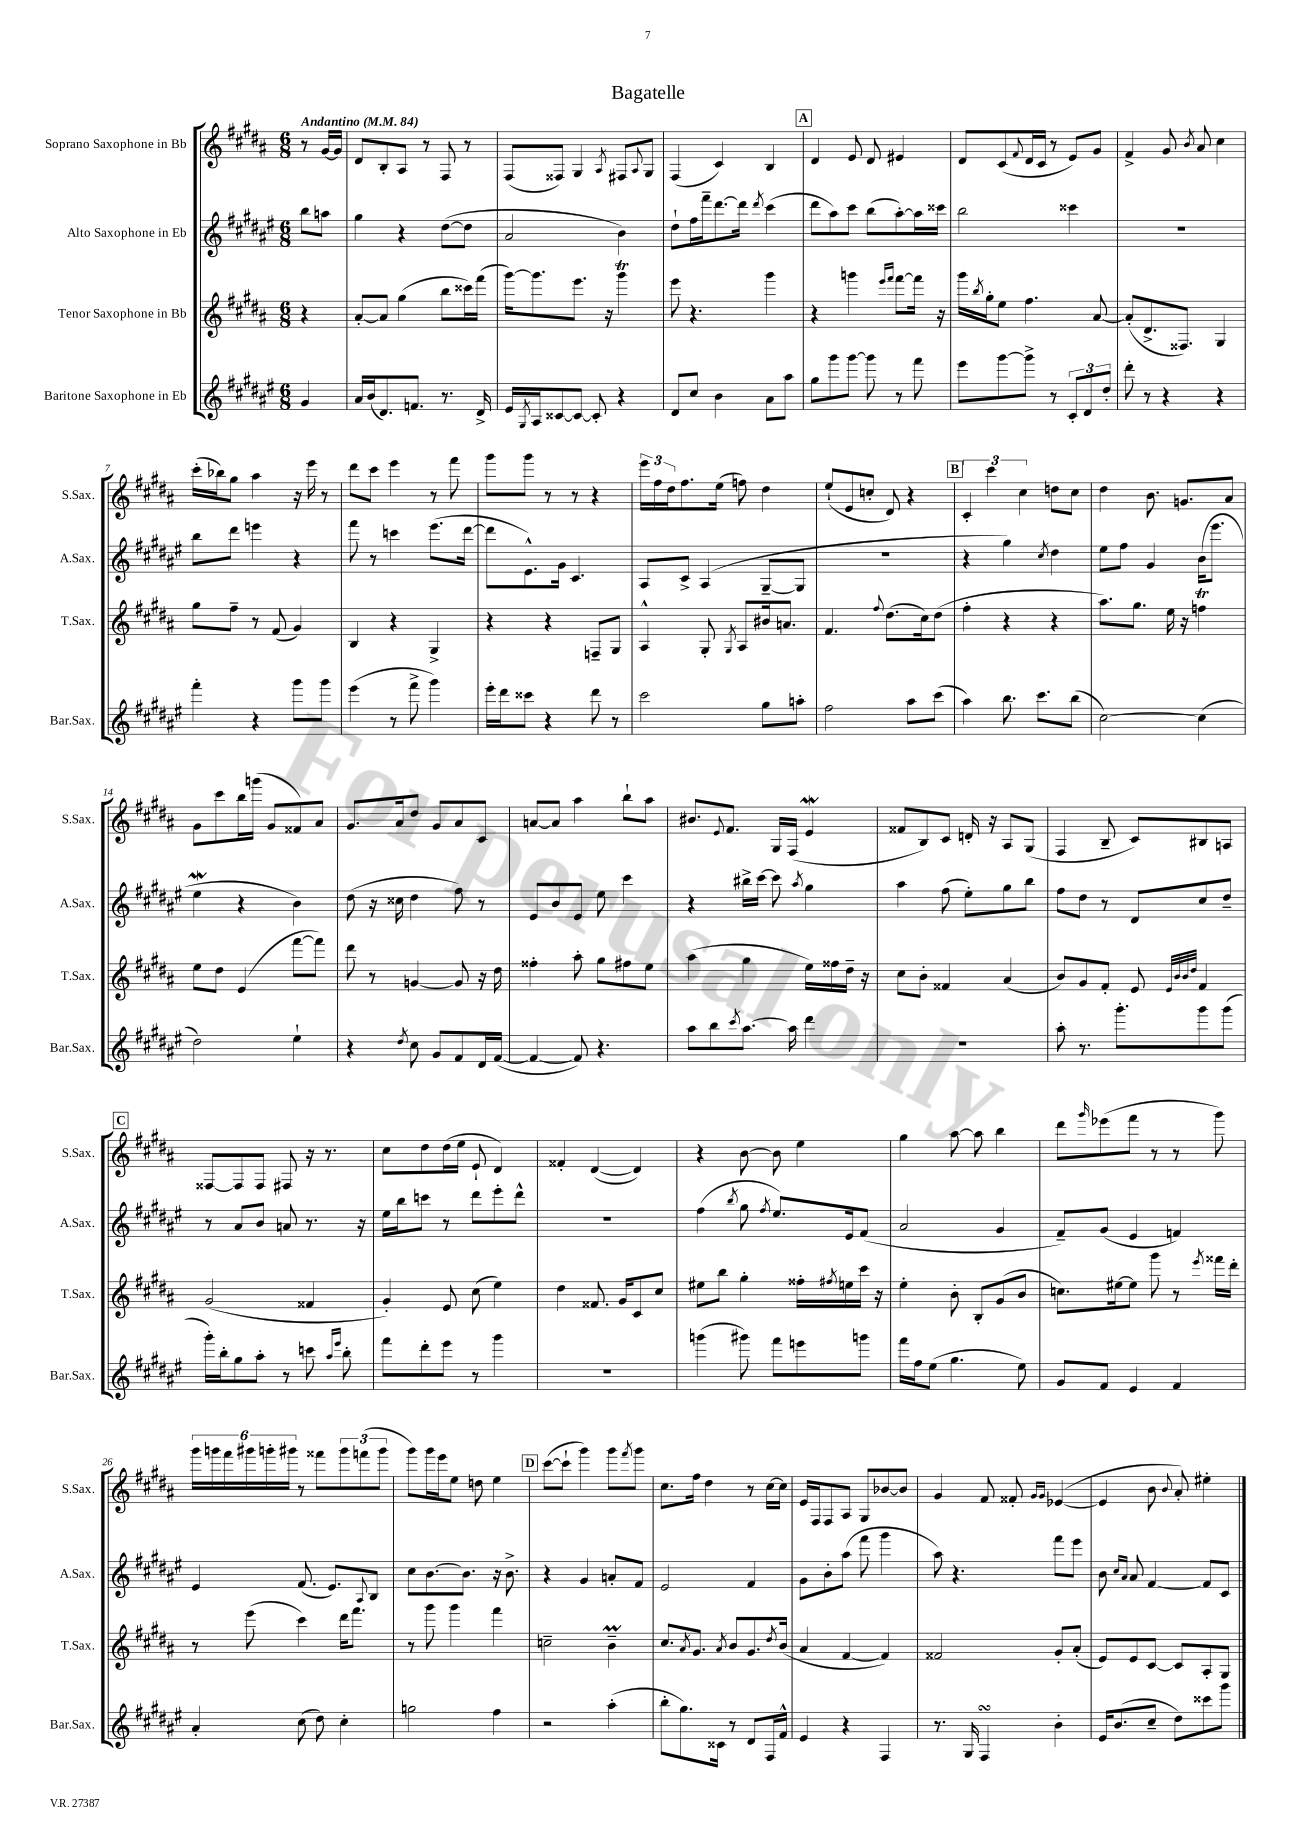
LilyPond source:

\header { title = "Bagatelle" }
<<
\new StaffGroup <<
\new Staff = "s0" \with { instrumentName = "Soprano Saxophone in Bb" shortInstrumentName = "S.Sax." } {
    \clef treble \key b \major \numericTimeSignature \time 6/8 \partial 4 \tempo "Andantino" 4 = 84
    r8 gis'16~ gis'16 |
    dis'8 b8-. ais8 r8 fis8 r8 |
    fis8( fisis8) gis4 \acciaccatura { ais8 } fis8 \appoggiatura { ais8 } gis8 |
    fis4( cis'4) b4 |
    \mark \markup { \box "A" } dis'4 e'8 dis'8 eis'4 |
    dis'8 cis'8( \appoggiatura { fis'8 } dis'16 cis'16 r8 e'8) gis'8 |
    fis'4-> gis'8 \acciaccatura { b'8 } ais'8 cis''4 |
    cis'''16-.( bes''16) gis''8 ais''4 r16 e'''16 r8 |
    dis'''8 cis'''8 e'''4 r8 fis'''8 |
    gis'''8 gis'''8 r8 r8 r4 |
    \tuplet 3/2 { e'''16 fis''16 dis''16 } fis''8. e''16( f''8) dis''4 |
    e''8-!( e'8 c''8-. dis'8) r4 |
    \mark \markup { \box "B" } \tuplet 3/2 { cis'4-. cis'''4 cis''4 } d''8 cis''8 |
    dis''4 b'8. g'8. ais'8 |
    gis'8 cis'''8 b''16 g'''16( gis'8 fisis'8) ais'8 |
    gis'8. ais'16 dis''8 gis'8 ais'8 cis'8 |
    a'8~ a'8 ais''4 b''8-! ais''8 |
    bis'8. \appoggiatura { e'8 } fis'8. gis16 fis16( e'4\mordent |
    fisis'8 b8) cis'8 d'16-. r16 ais8 gis8( |
    fis4 b8-- cis'8) bis8 a8 |
    \mark \markup { \box "C" } fisis8~ fisis8 fisis8 fis8 r16 r8. |
    cis''8 dis''8 dis''16( e''16 e'8-! dis'4) |
    fisis'4-. dis'4~( dis'4) |
    r4 b'8~ b'8 e''4 |
    gis''4 ais''8~ ais''8 b''4 |
    dis'''8 \grace { gis'''16 } ees'''8( fis'''8 r8 r8 gis'''8) |
    \tuplet 6/4 { gis'''16 g'''16 fis'''16 gis'''16 g'''16-. gis'''16 } r8 fisis'''8 \tuplet 3/2 { gis'''8 f'''8( gis'''8 } |
    gis'''8) gis'''16 e'''16 e''8 d''8 e''4 |
    \mark \markup { \box "D" } cis'''8~( cis'''8-! gis'''4) gis'''8 \acciaccatura { fis'''8 } gis'''8 |
    cis''8. fis''16 dis''4 r8 cis''16~ cis''16 |
    e'16 fis16 fis8 ais8 gis8 bes'8~ bes'8 |
    gis'4 fis'8 fisis'8-. \grace { gis'16 gis'16 } ees'4~( |
    ees'4 b'8 \appoggiatura { b'8 } ais'8-.) eis''4-. \bar "|." |
}
\new Staff = "s1" \with { instrumentName = "Alto Saxophone in Eb" shortInstrumentName = "A.Sax." } {
    \clef treble \key fis \major \numericTimeSignature \time 6/8 \partial 4
    b''8 a''8 |
    gis''4 r4 dis''8~( dis''8 |
    ais'2 b'4) |
    dis''8-! fis''16 fis'''16-- dis'''8.~ dis'''16 \acciaccatura { dis'''8 } cis'''4( |
    \mark \markup { \box "A" } dis'''8 ais''8) cis'''8 b''8( ais''8~-.) ais''16 cisis'''16 |
    b''2 cisis'''4 |
    R2. |
    b''8 dis'''8 e'''4 r4 |
    fis'''8 r8 c'''4 eis'''8.( dis'''16~ |
    dis'''8 eis'8.-^) gis'16 cis'4. |
    ais8 cis'8-> ais4( gis8~-- gis8 |
    R2. |
    \mark \markup { \box "B" } r4 gis''4) \acciaccatura { cis''8 } dis''4 |
    eis''8 fis''8 gis'4 b'16( eis'''8. |
    eis''4\mordent r4 b'4) |
    dis''8( r16 cisis''16 dis''4 fis''8) r8 |
    eis'8 b'8 eis'8 eis''8 cis'''4 |
    r4 bis''16-> cis'''16~ cis'''8 \acciaccatura { ais''8 } gis''4 |
    ais''4 fis''8( eis''8-.) gis''8 b''8 |
    fis''8 dis''8 r8 dis'8 cis''8 dis''8-- |
    \mark \markup { \box "C" } r8 ais'8 b'8 a'8 r8. r16 |
    eis''16 b''16 c'''8 r8 dis'''8 eis'''8-. dis'''8-^ |
    R2. |
    fis''4( \acciaccatura { b''8 } gis''8 \acciaccatura { fis''8 } eis''8.) eis'16 fis'8( |
    ais'2 gis'4 |
    fis'8--) gis'8( eis'4 f'4) |
    eis'4 fis'8.( eis'8.) \appoggiatura { ais8 } b8 |
    cis''8 b'8.~ b'8. r16 b'8.-> |
    \mark \markup { \box "D" } r4 gis'4 a'8-. fis'8 |
    eis'2 fis'4 |
    gis'8 b'8-. ais''8( fis'''8 gis'''4 |
    ais''8) r4. fis'''8 eis'''8 |
    b'8 \grace { cis''16 ais'16 } ais'8 fis'4~ fis'8 cis'8 \bar "|." |
}
\new Staff = "s2" \with { instrumentName = "Tenor Saxophone in Bb" shortInstrumentName = "T.Sax." } {
    \clef treble \key b \major \numericTimeSignature \time 6/8 \partial 4
    r4 |
    ais'8~-. ais'8 gis''4( b''8 cisis'''16) fis'''16( |
    gis'''16~) gis'''8. e'''8. r16 gis'''4\trill |
    e'''8 r4. gis'''4 |
    \mark \markup { \box "A" } r4 g'''4 \grace { e'''16 fis'''16 } fis'''8~ fis'''16 r16 |
    gis'''16 \acciaccatura { b''8 } gis''16-. e''8 fis''4. ais'8~ |
    ais'8-.( dis'8.-> fisis8.) gis4 |
    gis''8 fis''8-- r8 fis'8( gis'4) |
    b4 r4 gis4-> |
    r4 r4 f8-- gis8 |
    ais4-^ gis8-. \acciaccatura { gis8 } ais8 bis'16 a'8. |
    fis'4. \appoggiatura { fis''8 } dis''8.( cis''16) dis''8( |
    \mark \markup { \box "B" } fis''4-. r4 r4 |
    ais''8.) gis''8. e''16 r16 f''4\trill |
    e''8 dis''8 e'4( fis'''8~ fis'''8) |
    dis'''8 r8 g'4~ g'8 r16 dis''16 |
    fisis''4-. ais''8-. gis''8 fis''8 e''8 |
    ais''4( gis''4 e''16) fisis''16 dis''16-- r16 |
    cis''8 b'8-. fisis'4 ais'4( |
    b'8) gis'8 fis'8-. e'8 \grace { e'32 b'32 b'32 dis''32 } fis'4 |
    \mark \markup { \box "C" } gis'2( fisis'4 |
    gis'4-.) e'8 cis''8( e''4) |
    dis''4 fisis'8. gis'16 cis'8 cis''8 |
    eis''8 b''8 gis''4-. fisis''16-. \acciaccatura { fis''8 } e''16 cis'''16 r16 |
    e''4-. b'8-. b8-. gis'8( b'8 |
    c''8.) eis''16~ eis''8 gis'''8 r8 \acciaccatura { e'''8 } fisis'''16 dis'''16-. |
    r8 e'''8( cis'''4) dis'''16 fis'''8. |
    r8 gis'''8 gis'''4 fis'''4 |
    \mark \markup { \box "D" } c''2-- b'4--\prall |
    cis''8. \acciaccatura { ais'8 } gis'8. \acciaccatura { ais'8 } b'8 gis'8. \acciaccatura { dis''8 } b'16( |
    ais'4 fis'4~ fis'4) |
    fisis'2 gis'8-. ais'8-.( |
    e'8) e'8 cis'8~ cis'8 ais8-. gis8 \bar "|." |
}
\new Staff = "s3" \with { instrumentName = "Baritone Saxophone in Eb" shortInstrumentName = "Bar.Sax." } {
    \clef treble \key fis \major \numericTimeSignature \time 6/8 \partial 4
    gis'4 |
    ais'16 b'16( dis'8.) f'8. r8. dis'16-> |
    eis'16 \acciaccatura { gis8 } ais16 cisis'8~ cisis'8~ cisis'8-. r4 |
    dis'8 cis''8 b'4 ais'8 ais''8 |
    \mark \markup { \box "A" } gis''8 gis'''8 gis'''8~ gis'''8 r8 fis'''8 |
    eis'''8 gis'''8~ gis'''8-> r8 \tuplet 3/2 { cis'8-. dis'8 dis''8-. } |
    dis'''8-. r8 r4 r4 |
    fis'''4-. r4 gis'''8 gis'''8 |
    eis'''4( r8 fis'''8-> gis'''4) |
    eis'''16-. dis'''16 cisis'''8 r4 dis'''8 r8 |
    cis'''2 gis''8 a''8-. |
    fis''2 ais''8 cis'''8( |
    \mark \markup { \box "B" } ais''4) b''8. cis'''8. b''8( |
    cis''2~) cis''4( |
    dis''2) eis''4-! |
    r4 \acciaccatura { dis''8 } cis''8 gis'8 fis'8 dis'16 fis'16~( |
    fis'4~ fis'8) r4. |
    ais''8 b''8 \acciaccatura { cis'''8 } ais''8.~ ais''16 dis'''4 |
    r2. |
    ais''8-. r8. gis'''8.-. gis'''8 gis'''8( |
    \mark \markup { \box "C" } gis'''16-.) b''16-. gis''8 ais''8-. r8 c'''8 \grace { ais''16 eis'''16 } b''8-. |
    fis'''8 dis'''8-. eis'''8 r8 gis'''4 |
    R2. |
    g'''4( gis'''8) fis'''8 e'''8 g'''8 |
    fis'''16 fis''16 eis''8( gis''4. eis''8) |
    gis'8 fis'8 eis'4 fis'4 |
    ais'4-. cis''8( dis''8) cis''4-. |
    g''2 fis''4 |
    \mark \markup { \box "D" } r2 ais''4-.( |
    b''8-. gis''8.) cisis'16 r8 dis'8 fis16 fis'16-^ |
    eis'4 r4 fis4 |
    r8. gis16 fis4\turn b'4-. |
    eis'16 b'8.( cis''8-- dis''8) cisis'''8 gis'''8 \bar "|." |
}
>>
>>
